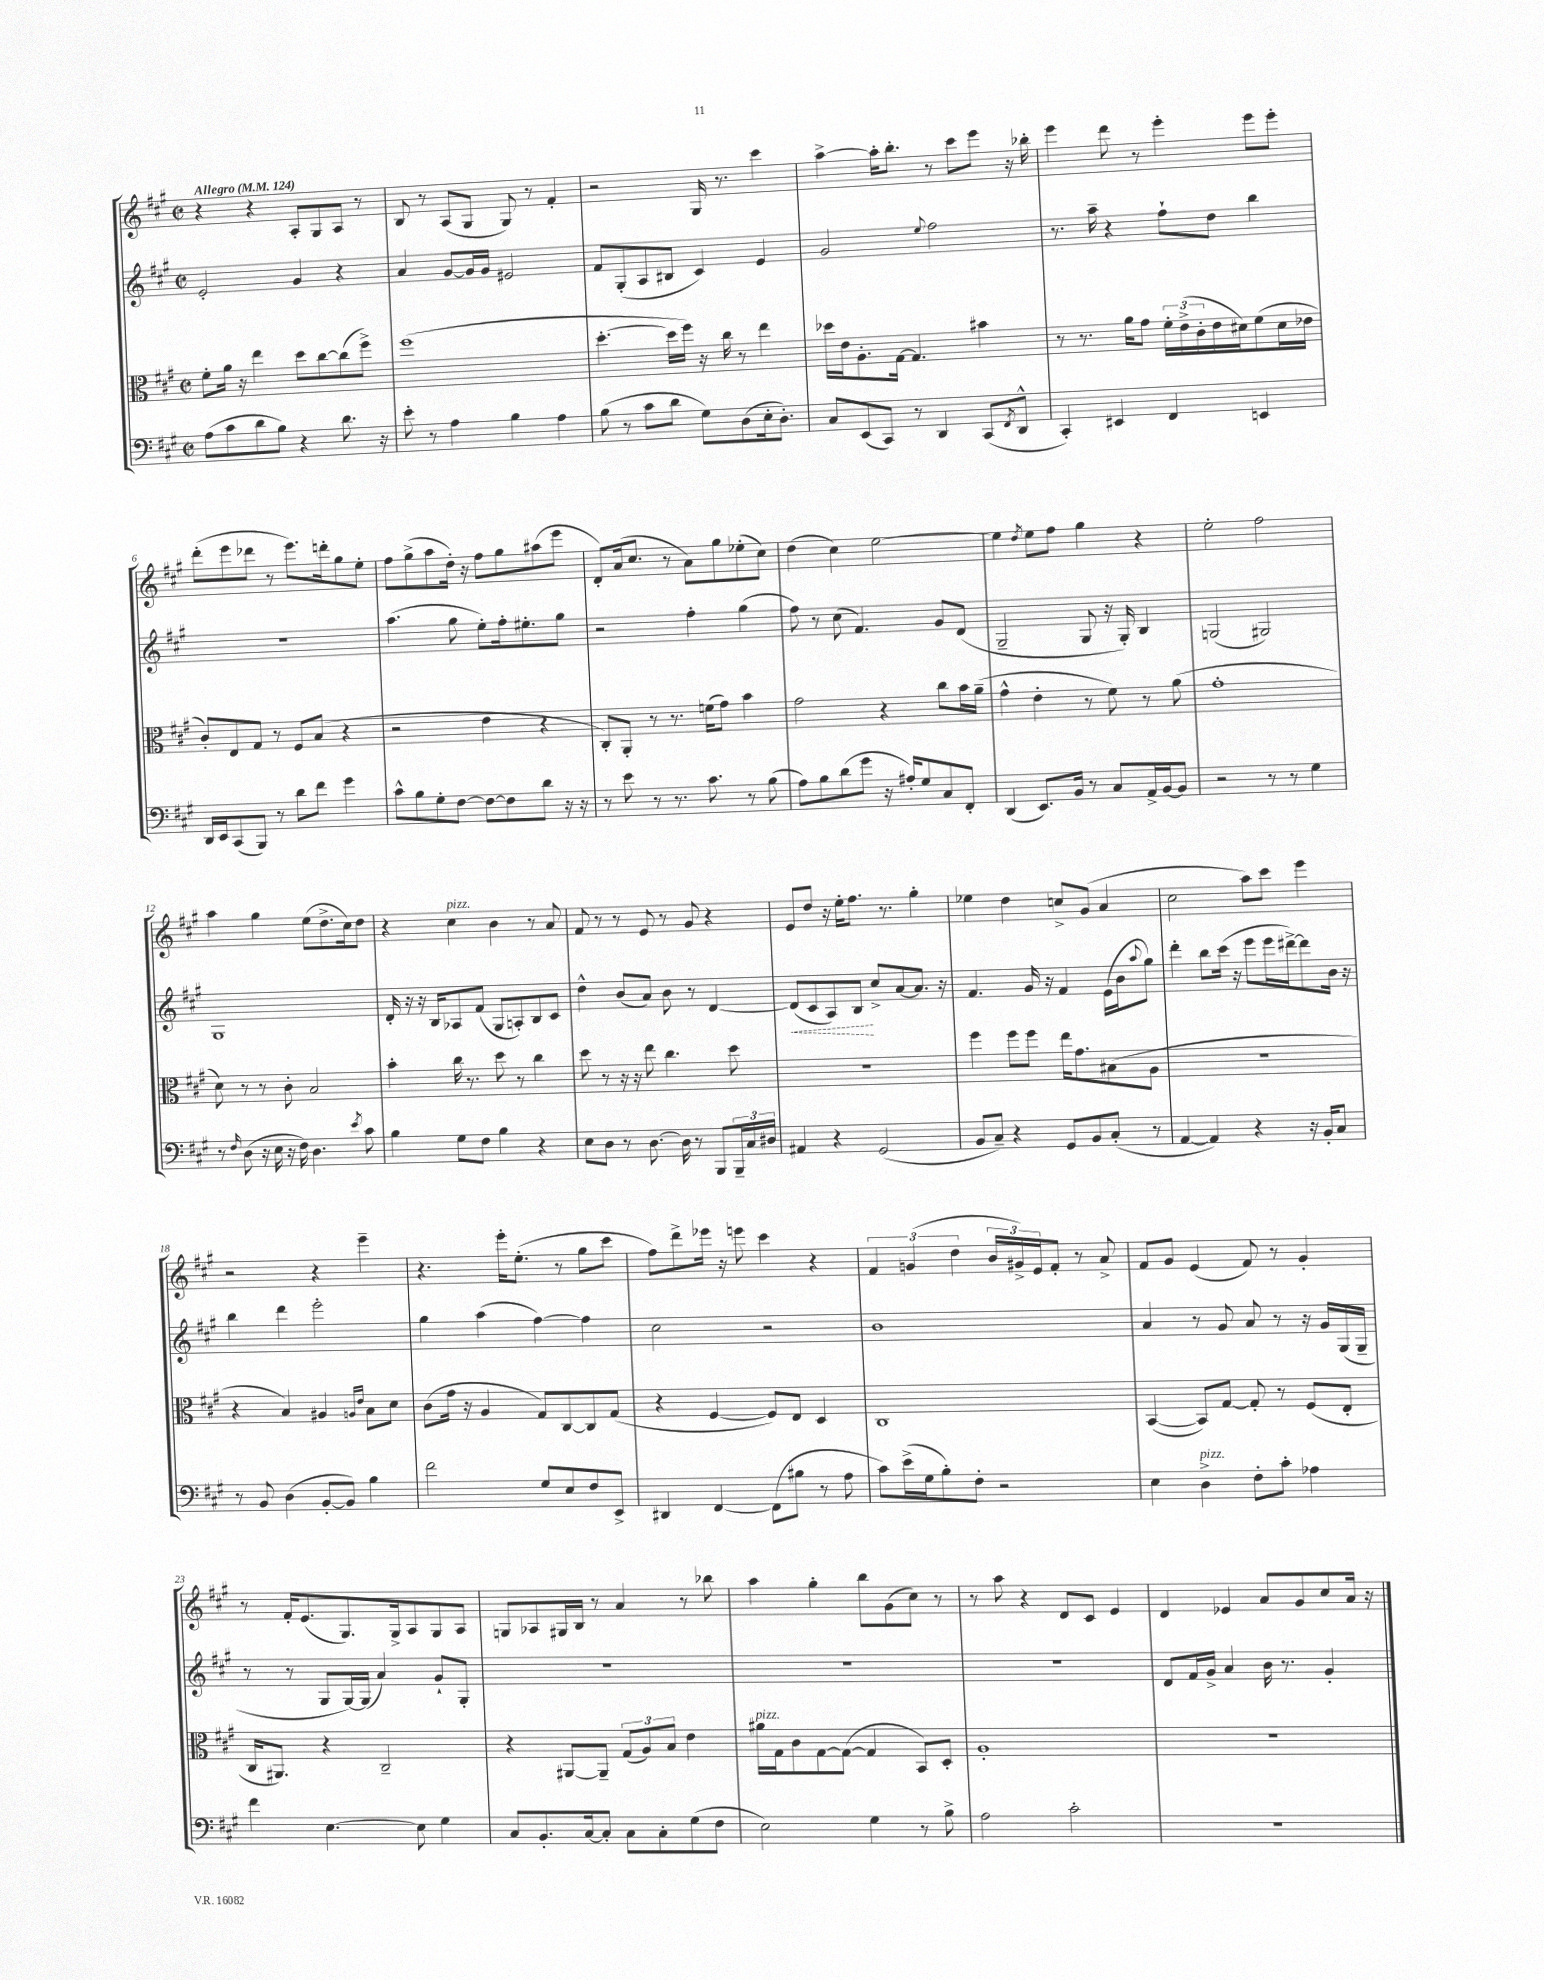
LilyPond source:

<<
\new StaffGroup <<
\new Staff = "s0" {
    \clef treble \key a \major \defaultTimeSignature \time 2/2 \tempo "Allegro" 4 = 124
    r4 r4 a8-. gis8 a8 r8 |
    b8 r8 a8( gis8 gis8) r8 fis'4-. |
    r2 gis16 r8. cis'''4 |
    a''4~-> a''16-. b''8.-. r8 cis'''8 e'''8 r16 bes''16-. |
    e'''4 d'''8 r8 e'''4-. e'''8 e'''8-. |
    d'''8-.( e'''8 des'''8 r8 e'''8.) d'''16-. gis''8 e''8-. |
    fis''8 gis''8->( a''8 d''16-.) r16 fis''8 gis''8 ais''8( e'''8 |
    d'8-.) a'16( cis''8. r8 a'8) gis''8 ees''8-.( cis''8) |
    d''4( cis''4) e''2~ |
    e''4 \acciaccatura { d''8 } e''8 fis''8 gis''4 r4 |
    e''2-. fis''2 |
    a''4 gis''4 e''8( d''8.-> cis''16) d''8 |
    r4 cis''4^\markup { \italic "pizz." } b'4 r8 a'8 |
    fis'8 r8 r8 e'8 r8 gis'8 r4 |
    e'8 d''8 r16 e''16-. fis''8. r8. gis''4-. |
    ees''4 d''4 c''8-> gis'8( a'4 |
    cis''2 a''8) cis'''8 e'''4 |
    r2 r4 e'''4-- |
    r4. e'''16-. e''8.-.( r8 gis''8 cis'''8 |
    fis''8) d'''8-> ees'''16 r16 e'''8 cis'''4 r4 |
    \tuplet 3/2 { fis'4 g'4( d''4 } \tuplet 3/2 { b'16 gis'16->) e'16 } fis'8-. r8 a'8-> |
    fis'8 gis'8 e'4( fis'8) r8 gis'4-. |
    r8 fis'16-. e'8.( gis8.) gis16-> a8 gis8 a8 |
    g8 aes8 gis16 b16 r8 a'4 r8 bes''8 |
    a''4 gis''4-. b''8 gis'8( cis''8) r8 |
    r8 a''8 r4 d'8 cis'8 e'4 |
    d'4 ees'4 a'8 gis'8 cis''8 a'16 r16 \bar "|." |
}
\new Staff = "s1" {
    \clef treble \key a \major \defaultTimeSignature \time 2/2
    e'2-. gis'4 r4 |
    a'4 gis'8~ gis'16 gis'16 eis'2 |
    fis'8 gis8-.( a8 bis8 cis'4) e'4 |
    gis'2 \appoggiatura { e''8 } fis''2 |
    r8. a''16-- r4 fis''8-! d''8 b''4 |
    R1 |
    a''4.( gis''8 e''8-.) fis''16-. eis''8.-. gis''8 |
    r2 fis''4-. gis''4( |
    fis''8) r8 cis''8( fis'4.) gis'8 d'8( |
    gis2-- gis8 r16 gis16-.) b4 |
    g2( gis2) |
    gis1 |
    d'16-. r16 r16 b16 aes8 fis'8( gis8 a8-.) b8 cis'8 |
    d''4-^ b'8( a'8) b'8 r8 d'4~ |
    \once \override Hairpin.style = #'dashed-line d'8\<( cis'8 a8) b8\! cis''8-> a'8~ a'8. r16 |
    fis'4. gis'16 r16 fis'4 e'16( b'16 \appoggiatura { a''8 } gis''8) |
    d'''4-. b''8 cis'''16( r16 e'''8 e'''16 dis'''16~->) dis'''8 b'16 r16 |
    b''4 d'''4 e'''2-. |
    gis''4 a''4( fis''4~) fis''4 |
    cis''2 r2 |
    b'1 |
    a'4 r8 gis'8 a'8 r8 r16 gis'16 gis16( gis16-- |
    r8 r8 gis8 gis16~) gis16( a'4) gis'8-! gis8-. |
    R1 |
    R1 |
    R1 |
    d'8 fis'16 gis'16-> a'4 b'16 r8. gis'4-. \bar "|." |
}
\new Staff = "s2" {
    \clef alto \key a \major \defaultTimeSignature \time 2/2
    fis'8-. a'16 r16 e''4 d''8 cis''8~ cis''8( fis''8->) |
    fis''1( |
    d''4.~-. d''16 fis''16) r16 cis''16 r8 e''4 |
    des''16 e'16 a8.-. gis16~ gis4. bis'4 |
    r8 r8. a'16 gis'8 \tuplet 3/2 { fis'16-. e'16->( cis'16-. } e'16 dis'16) fis'8( dis'16 ees'16 |
    cis'8-.) e8 gis8 r8 fis8 b8( r4 |
    r2 e'4 r4 |
    cis8-.) a,8-. r8 r8. f'16( gis'8) b'4 |
    gis'2 r4 cis''8 b'16 a'16--( |
    gis'4-^ e'4-. r8 fis'8) r8 a'8( |
    gis'1-. |
    d'8) r8 r8 cis'8-. b2 |
    b'4-. cis''16 r8. d''8 r8 cis''4 |
    d''8 r8 r16 r16 e''8 cis''4. d''8 |
    r1 |
    fis''4 fis''8 fis''8 e''16 gis'8. bis8( a8 |
    R1 |
    r4 b4) ais4 \grace { a16 e'16 } b8 d'8 |
    cis'8( gis'16 r16 a4 gis8) cis8~ cis8 gis8( |
    r4 fis4~ fis8) e8 d4 |
    cis1 |
    b,4~( b,8) gis8~ gis8-. r8 fis8( e8-. |
    cis16 ais,8.) r4 cis2-- |
    r4 ais,8~ ais,8-- \tuplet 3/2 { gis8( a8) b8 } e'4 |
    ais'16^\markup { \italic "pizz." } gis16 cis'8 gis8~ gis8~( gis4 b,8) d8-. |
    a1-. |
    R1 \bar "|." |
}
\new Staff = "s3" {
    \clef bass \key a \major \defaultTimeSignature \time 2/2
    a8( cis'8 d'8 b8) r4 d'8. r16 |
    e'8-. r8 a4 b4 a4 |
    b8( r8 cis'8 d'8 gis8) d8( e16-. d8.-.) |
    cis8 e,8( cis,8) r8 d,4 cis,8( \acciaccatura { fis,8 } d,8-^ |
    cis,4-.) eis,4 fis,4 e,4 |
    d,16 e,16 cis,8( b,,8) r8 d'8 fis'8 gis'4 |
    cis'8-^ b8 gis8-. fis8~ fis8~ fis8 d'8 r16 r16 |
    r8 e'8 r8 r8. cis'8. r8 b8( |
    a8) b8 d'8( gis'8 r16 ais16-.) gis8 cis8 fis,8-. |
    d,4( e,8.) b,16 r8 cis8 a,16-> b,16~ b,8 |
    r2 r8 r8 gis4 |
    r8 \grace { fis16 } d8( r16 e16 r16 fis16) d4. \acciaccatura { e'8 } cis'8 |
    b4 gis8 fis8 b4 r4 |
    e8 d8 r8 d8.~ d16 r8 b,,8 \tuplet 3/2 { b,,16-- cis16 dis16 } |
    ais,4 r4 gis,2( |
    b,8 cis8--) r4 gis,8 b,8 cis8-.( r8 |
    a,4~ a,4) r4 r16 b,16-. cis8 |
    r8 b,8 d4( b,8~-. b,8) b4 |
    fis'2 gis8 e8 fis8 e,8-> |
    dis,4 fis,4~ fis,8( bis8 r8 a8 |
    cis'8) e'16->( gis16 b8-.) fis8-. r2 |
    e4 d4->^\markup { \italic "pizz." } fis8-. cis'8-. aes4 |
    fis'4 e4.~ e8 gis4 |
    cis8 b,8.-. cis16~ cis8-. cis8 cis8-. gis8( fis8 |
    e2) gis4 r8 b8-> |
    a2 cis'2-. |
    r1 \bar "|." |
}
>>
>>
